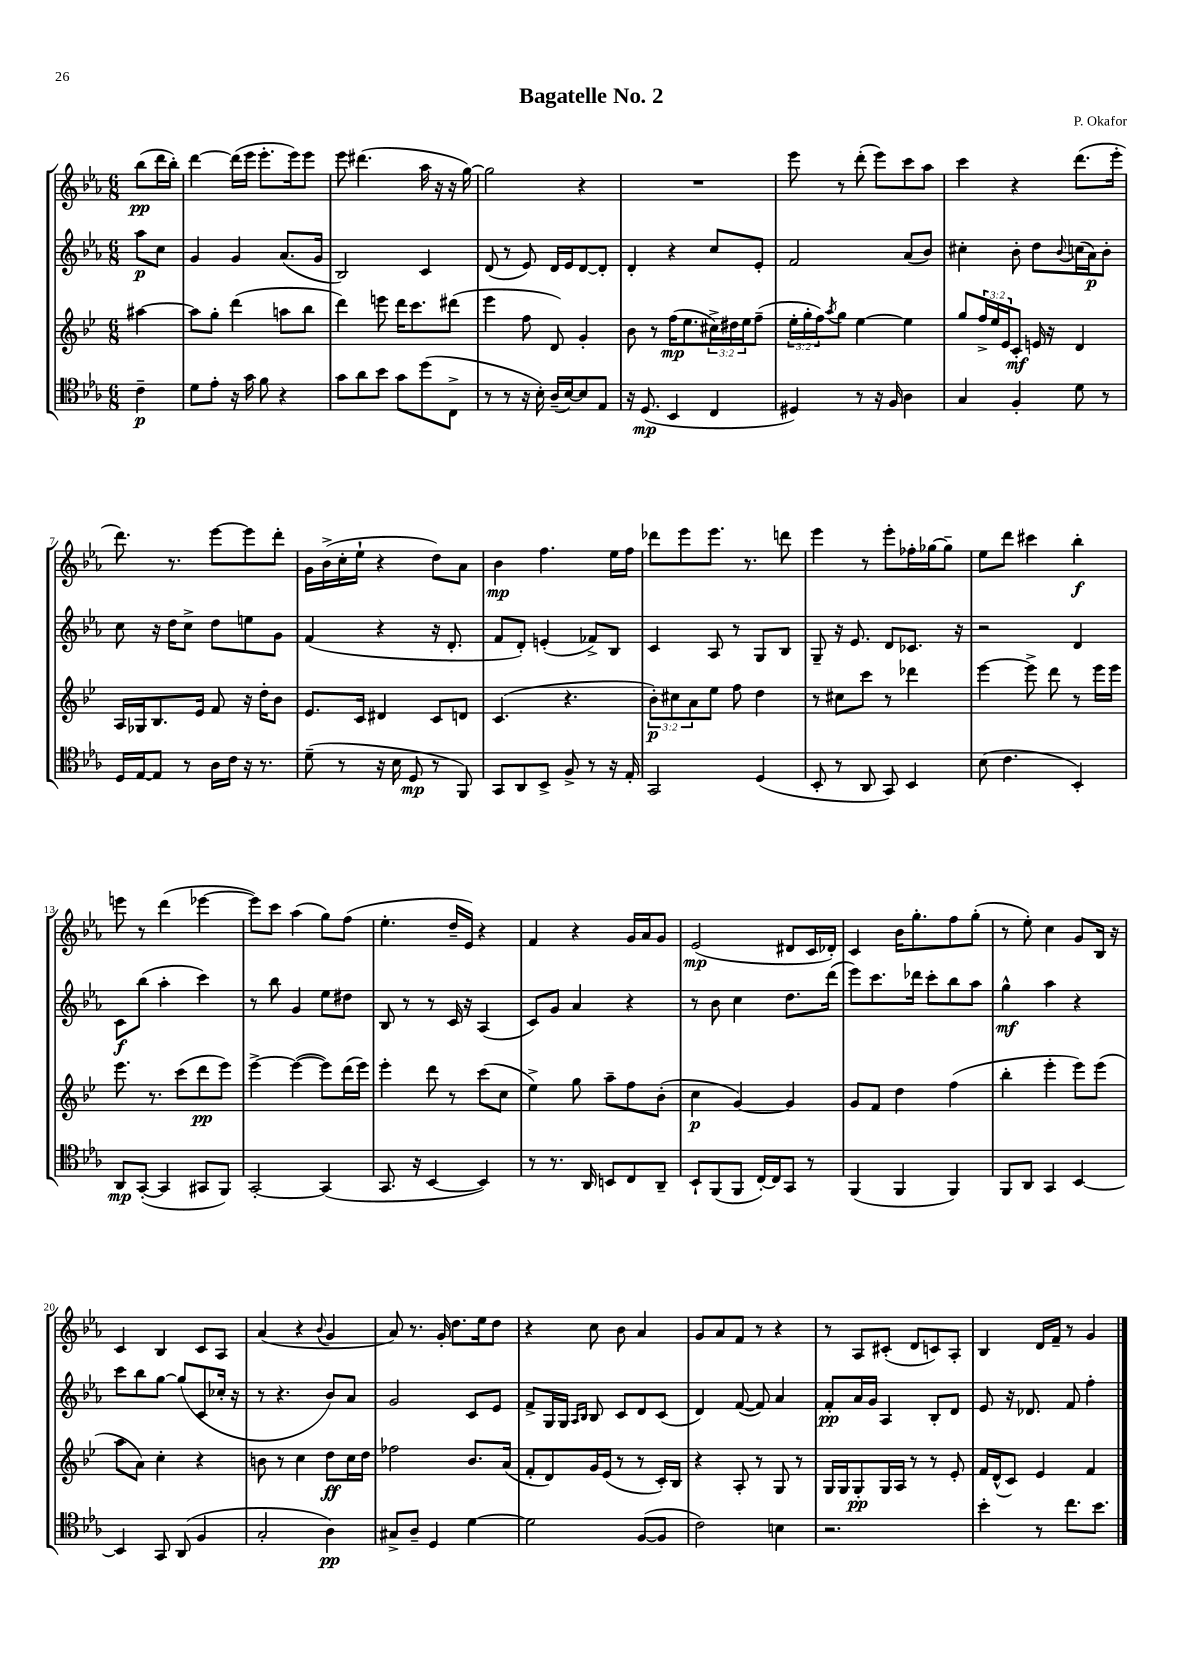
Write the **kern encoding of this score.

**kern	**kern	**kern	**kern
*staff4	*staff3	*staff2	*staff1
*clefC4	*clefG2	*clefG2	*clefG2
*k[b-e-a-]	*k[b-e-]	*k[b-e-a-]	*k[b-e-a-]
*M6/8	*M6/8	*M6/8	*M6/8
4c~	[4aa#	8aa-	(8bb-
.	.	8cc	16ddd
.	.	.	16bb-')
=	=	=	=
8d	8aa#]	4g	[4ddd
8e-'	8gg'	.	.
16r	(4ddd	4g	(16ddd]
16g	.	.	16eee-
8f	.	.	8.eee-'
4r	8aa	(8.a-	.
.	.	.	16eee-)
.	8bb-	.	8eee-
.	.	16g	.
=	=	=	=
8g	4ddd)	2B-)	8eee-
8a-	.	.	(4.ddd#
8b-	8eee	.	.
8g	16ddd	.	.
.	8.ccc	.	.
(8dd	.	4c	16aa-
.	.	.	16r
8C^	(8ddd#	.	16r
.	.	.	[16gg)
=	=	=	=
8r	4eee-	(8d	2gg]
8r	.	8r	.
16r	8ff	8e-)	.
16B-')	.	.	.
(16A-~	8d)	16d	.
[16B-)	.	16e-	.
8B-]	4g'	[8d	4r
8E-	.	8d']	.
=	=	=	=
16r	8b-	4d'	2.r
(8.D	.	.	.
.	8r	.	.
4BB-	(16ff	4r	.
.	8.ee-	.	.
4C	24cc#^)	8cc	.
.	24dd#	.	.
.	24ee-	.	.
.	(8ff~	8e-'	.
=	=	=	=
4D#)	24ee-'	2f	8eee-
.	24gg'	.	.
.	24ff)	.	.
.	8qaa	.	.
.	8gg	.	8r
8r	[4ee-	.	(8ddd'
16r	.	.	8eee-)
16F	.	.	.
4A-	4ee-]	(8a-	8ccc
.	.	8b-)	8aa-
=	=	=	=
4G	8gg	4cc#'	4ccc
.	24ff^	.	.
.	24ee-	.	.
.	24e-	.	.
4F'	8c'	8b-'	4r
.	16e	8dd	.
.	16r	.	.
.	.	8qqb-	.
8d	4d	(16cc	(8.ddd
.	.	16a-)	.
8r	.	8b-'	.
.	.	.	16eee-'
=	=	=	=
16D	16A	8cc	8.ddd)
[16E-	16G-	.	.
8E-]	8.B-	16r	.
.	.	16dd	8.r
8r	.	8cc^	.
.	16e-	.	.
16A-	8f	8dd	[8eee-
16c	.	.	.
16r	16r	8ee	8eee-]
8.r	16dd'	.	.
.	8b-	8g	8ddd'
=	=	=	=
(8d~	8.e-	(4f	16g
.	.	.	(16b-^
8r	.	.	16cc'
.	16c	.	16ee-`
16r	4d#	4r	4r
16B-	.	.	.
8D	.	.	.
8r	8c	16r	8dd)
.	.	8.d'	.
8FF)	8d	.	8a-
=	=	=	=
8GG	(4.c	8f	4b-
8AA-	.	8d')	.
8BB-^	.	(4e'	4.ff
8F^	4.r	.	.
8r	.	8f-^)	.
16r	.	8B-	16ee-
16E-'	.	.	16ff
=	=	=	=
2GG	12b-')	4c	8ddd-
.	12cc#	.	.
.	.	.	8eee-
.	12a	.	.
.	8ee-	8A-	8.eee-
.	8ff	8r	.
.	.	.	8.r
(4D	4dd	8G	.
.	.	8B-	8ddd
=	=	=	=
8BB-'	8r	8G~	4eee-
8r	8cc#	16r	.
.	.	8.e-	.
8AA-	8ccc	.	8r
8GG)	8r	8d	8eee-'
4BB-	4ddd-	8.c-	16ff-'
.	.	.	[16gg-
.	.	.	8gg-~]
.	.	16r	.
=	=	=	=
(8B-	[4eee-	2r	8ee-
4.c	.	.	8ddd
.	8eee-^]	.	4ccc#
.	8ddd	.	.
4BB-')	8r	4d	4bb-'
.	16eee-	.	.
.	16eee-	.	.
=	=	=	=
8AA-	8.eee-	8c	8eee
([8GG'	.	(8bb-	8r
.	8.r	.	.
4GG]	.	4aa-'	(4ddd
.	(8ccc	.	.
8GG#	8ddd	4ccc)	[4eee-
8FF)	8eee-)	.	.
=	=	=	=
[2GG'	[4eee-^	8r	8eee-])
.	.	8bb-	8ccc
.	(4eee-_	4g	(4aa-
(4GG]	8eee-])	8ee-	8gg)
.	(16ddd	8dd#	(8ff
.	16eee-)	.	.
=	=	=	=
8.GG	4eee-'	8B-	4.ee-'
.	.	8r	.
16r	.	.	.
[4BB-	8ddd	8r	.
.	8r	16c	16dd~
.	.	16r	16e-)
4BB-])	(8ccc	(4A-	4r
.	8cc	.	.
=	=	=	=
8r	4ee-^)	8c)	4f
8.r	.	8g	.
.	8gg	4a-	4r
16AA-	.	.	.
8BB	8aa~	.	.
8C	8ff	4r	16g
.	.	.	16a-
8AA-~	(8b-'	.	8g
=	=	=	=
8BB-`	4cc	8r	(2e-
(8FF	.	8b-	.
8FF	[4g)	4cc	.
[16C')	.	.	.
16C]	.	.	.
8GG	4g]	8.dd	8d#
8r	.	.	16c
.	.	(16ddd	16d-')
=	=	=	=
(4FF	8g	8eee-)	4c
.	8f	8.ccc	.
4FF	4dd	.	16b-
.	.	16ddd-	8.gg'
.	.	8ccc'	.
4FF)	(4ff	8bb-	8ff
.	.	8aa-	(8gg'
=	=	=	=
8FF	4bb-'	4gg^^	8r
8AA-	.	.	8ee-')
4GG	4eee-'	4aa-	4cc
[4BB-	8eee-)	4r	8g
.	(8eee-	.	16B-
.	.	.	16r
=	=	=	=
4BB-]	8aa	8ccc	4c
.	8a)	8bb-	.
8GG	4cc'	[8gg	4B-
(8AA-	.	(8gg]	.
4F	4r	8c	8c
.	.	16cc-'	8A-
.	.	16r	.
=	=	=	=
2G'	8b	8r	(4a-
.	8r	4.r	.
.	4cc	.	4r
.	.	.	8qqb-
4A-)	8dd	8b-)	4g
.	16cc	8a-	.
.	16dd	.	.
=	=	=	=
8G#^	2ff-	2g	8a-)
8A-~	.	.	8.r
4D	.	.	.
.	.	.	16g'
.	.	.	8.dd
[4d	8.b-	8c	.
.	.	.	16ee-
.	.	8e-	8dd
.	(16a	.	.
=	=	=	=
2d]	8f'	8f^	4r
.	8d)	16G	.
.	.	16G	.
.	.	16qqA-	.
.	.	16qqB-	.
.	16g	8B-	8cc
.	(16e-	.	.
.	8r	8c	8b-
([8F	8r	8d	4a-
8F]	16c')	(8c	.
.	16B-	.	.
=	=	=	=
2c)	4r	4d)	8g
.	.	.	8a-
.	8A'	([8f	8f
.	8r	8f])	8r
4B	8G	4a-	4r
.	8r	.	.
=	=	=	=
2.r	16G	8f'	8r
.	16G	.	.
.	8G'	16a-	8A-
.	.	16g	.
.	16G	4A-	(8c#'
.	16A	.	.
.	8r	.	8d
.	8r	8B-'	8c)
.	8e-'	8d	8A-'
=	=	=	=
4b-'	16f	8e-	4B-
.	(16d^^	.	.
.	8c)	16r	.
.	.	8.d-	.
8r	4e-	.	16d
.	.	.	16f~
8.cc	.	8f	8r
.	4f	4ff'	4g
8.b-	.	.	.
==	==	==	==
*-	*-	*-	*-
